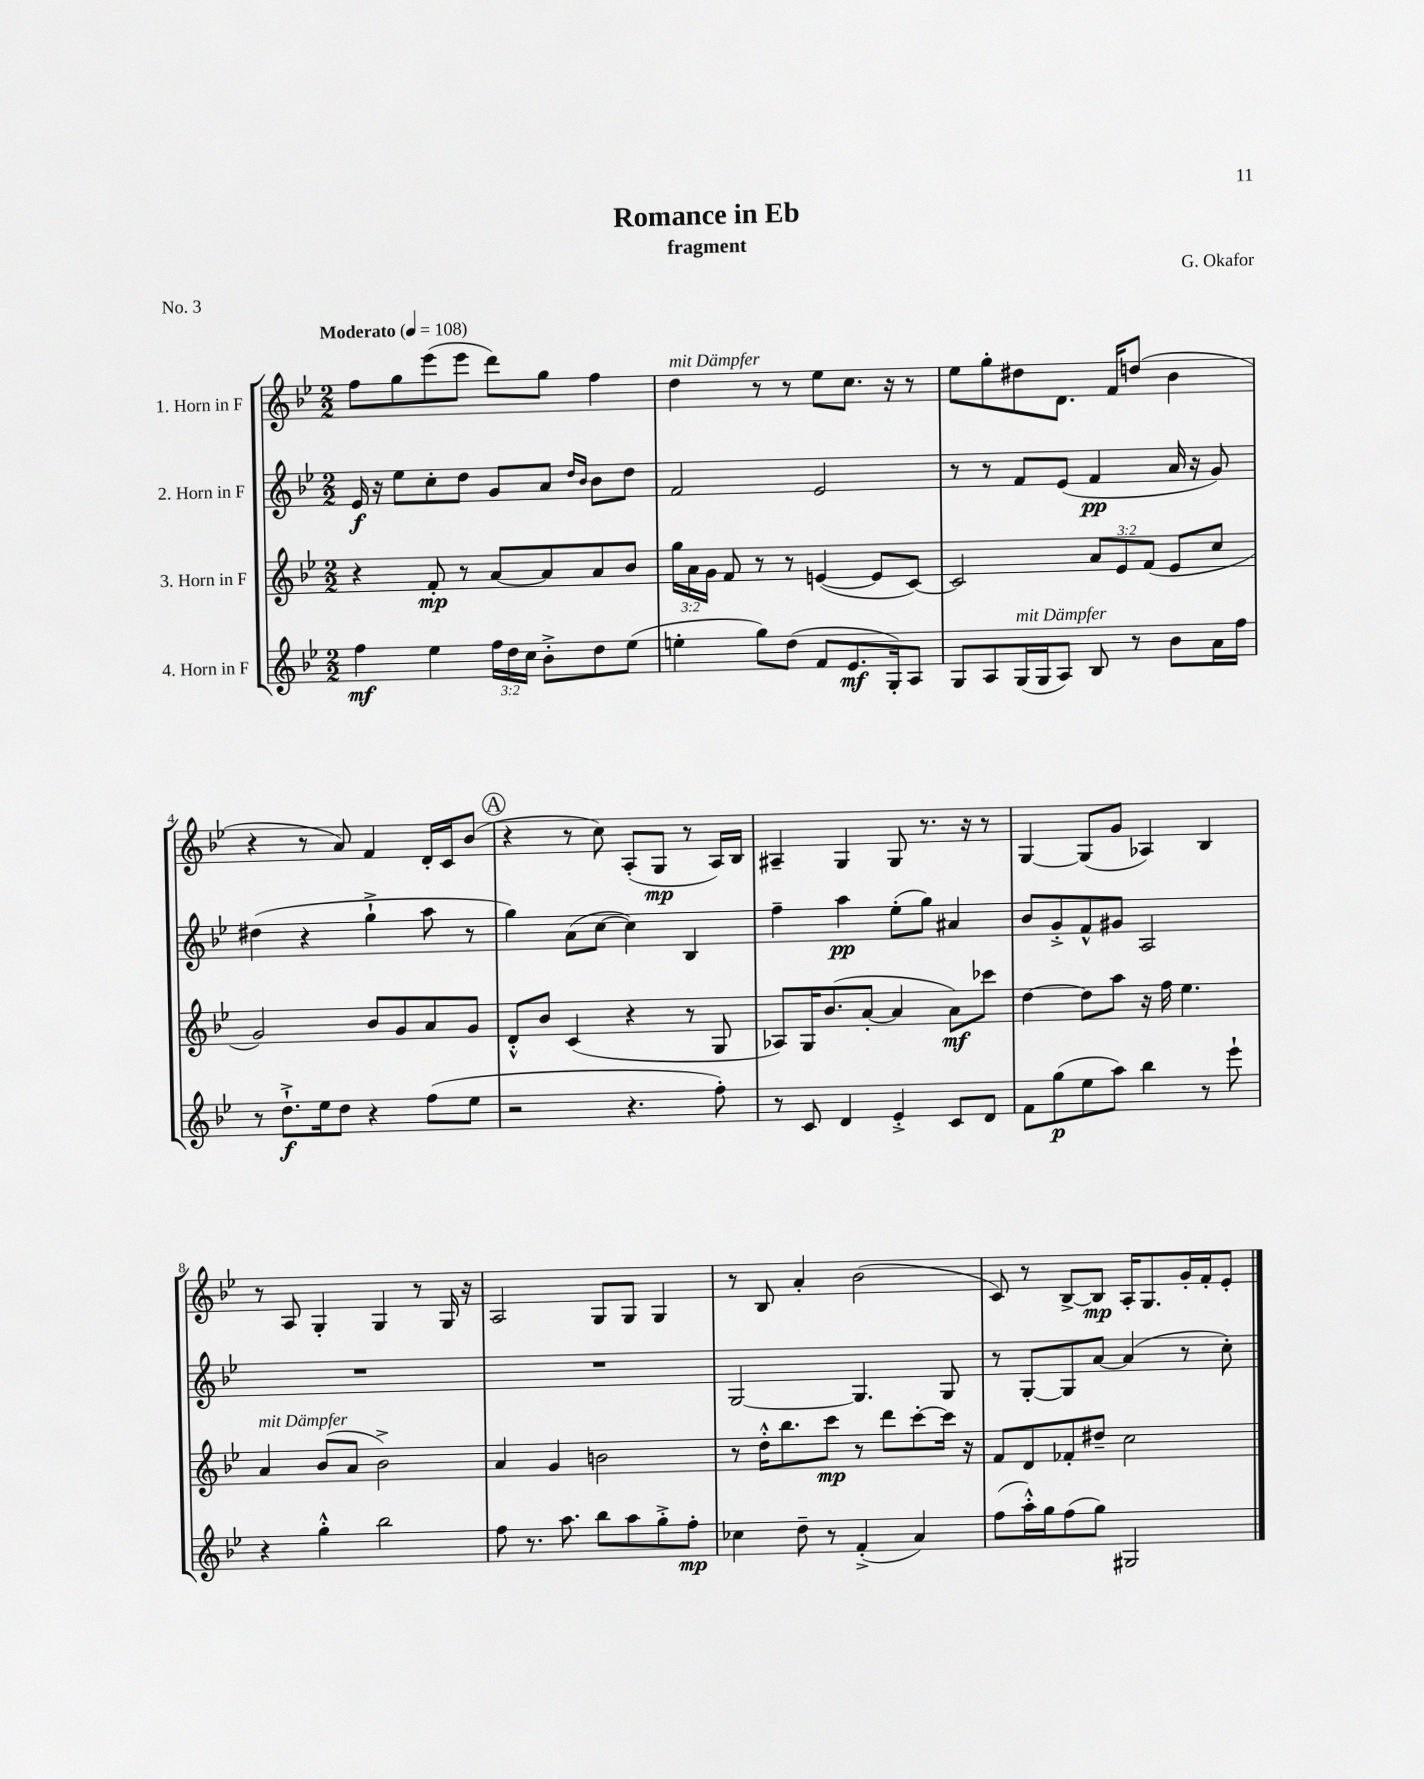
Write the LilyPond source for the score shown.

\header { title = "Romance in Eb" composer = "G. Okafor" subtitle = "fragment" piece = "No. 3" }
<<
\new StaffGroup <<
\new Staff = "s0" \with { instrumentName = "1. Horn in F" } {
    \clef treble \key bes \major \numericTimeSignature \time 2/2 \tempo "Moderato" 4 = 108
    \autoBeamOff f''8[ g''8 ees'''8( ees'''8] d'''8[) g''8] f''4 |
    d''4^\markup { \italic "mit Dämpfer" } r8 r8 ees''8[ c''8.] r16 r8 |
    ees''8[ g''8-. dis''8 d'8.] f'16[ d''8]( bes'4 |
    r4 r8 a'8) f'4 d'16[-. c'16 bes'8]( |
    \mark \markup { \circle "A" } r4 r8 c''8) a8[-.( g8]\mp r8 a16[) bes16] |
    ais4-- g4 g8 r8. r16 r8 |
    g4~ g8[( g'8] aes4) bes4 |
    r8 a8 g4-. g4 r8 g16 r16 |
    a2 g8[ g8] g4 |
    r8 bes8 a'4-. bes'2( |
    c'8) r8 bes8[~-> bes8]\mp a16[-. g8. g'16-. f'16-. ees'8]-. \bar "|." |
}
\new Staff = "s1" \with { instrumentName = "2. Horn in F" } {
    \clef treble \key bes \major \numericTimeSignature \time 2/2
    \autoBeamOff ees'16\f r16 ees''8[ c''8-. d''8] g'8[ a'8] \grace { d''16[ bes'16] } bes'8[ d''8] |
    f'2 ees'2 |
    r8 r8 f'8[ ees'8]( f'4\pp a'16 r16 g'8) |
    dis''4( r4 g''4-!-> a''8 r8 |
    \mark \markup { \circle "A" } g''4) a'8[( c''8]~ c''4) bes4 |
    f''4-- a''4\pp ees''8[-.( g''8]) ais'4 |
    bes'8[ g'8-.-> f'8-^ gis'8] a2 |
    R1 |
    R1 |
    g2~ g4. g8 |
    r8 g8[~-. g8 a'8]~ a'4( r8 c''8-.) \bar "|." |
}
\new Staff = "s2" \with { instrumentName = "3. Horn in F" } {
    \clef treble \key bes \major \numericTimeSignature \time 2/2 \override Staff.TupletNumber.text = #tuplet-number::calc-fraction-text
    \autoBeamOff r4 f'8-.\mp r8 a'8[~ a'8 a'8 bes'8] |
    \tuplet 3/2 { g''16[ a'16 g'16] } f'8 r8 r8 e'4~( e'8[ c'8]~) |
    c'2 \tuplet 3/2 { a'8[ ees'8 f'8]( } ees'8[ c''8] |
    g'2) bes'8[ g'8 a'8 g'8] |
    \mark \markup { \circle "A" } d'8[-.-^ bes'8] c'4( r4 r8 g8 |
    aes8[) g16 bes'8.( a'8]~-. a'4 a'8[\mf) ces'''8] |
    d''4~ d''8[ a''8] r16 f''16 ees''4. |
    a'4^\markup { \italic "mit Dämpfer" } bes'8[( a'8] bes'2->) |
    a'4 g'4 b'2 |
    r8 d''16[-.-^ bes''8. c'''8]\mp r8 d'''8[ c'''8~-. c'''16] r16 |
    f'8[ d'8 fes'8-. dis''8]-- c''2 \bar "|." |
}
\new Staff = "s3" \with { instrumentName = "4. Horn in F" } {
    \clef treble \key bes \major \numericTimeSignature \time 2/2 \override Staff.TupletNumber.text = #tuplet-number::calc-fraction-text
    \autoBeamOff f''4\mf ees''4 \tuplet 3/2 { f''16[ d''16 c''16] } bes'8[-.-> d''8 ees''8]( |
    e''4-. g''8[) d''8]( f'8[ ees'8.\mf g16-.) a8] |
    g8[ a8 g16^\markup { \italic "mit Dämpfer" }( g16 a8]) bes8 r8 bes'8[ a'16 f''16] |
    r8 d''8.[-!->\f ees''16 d''8] r4 f''8[( ees''8] |
    \mark \markup { \circle "A" } r2 r4. f''8-.) |
    r8 c'8 d'4 ees'4-.-> c'8[ d'8] |
    f'8[ g''8\p( ees''8 a''8]) bes''4 r8 ees'''8-! |
    r4 g''4-.-^ bes''2 |
    f''8 r8. a''8. bes''8[ a''8 g''8-.-> f''8]-.\mp |
    ces''4 d''8-- r8 f'4-.->( a'4) |
    f''8[( a''16-.-^) g''16 f''8( g''8]) gis2 \bar "|." |
}
>>
>>
